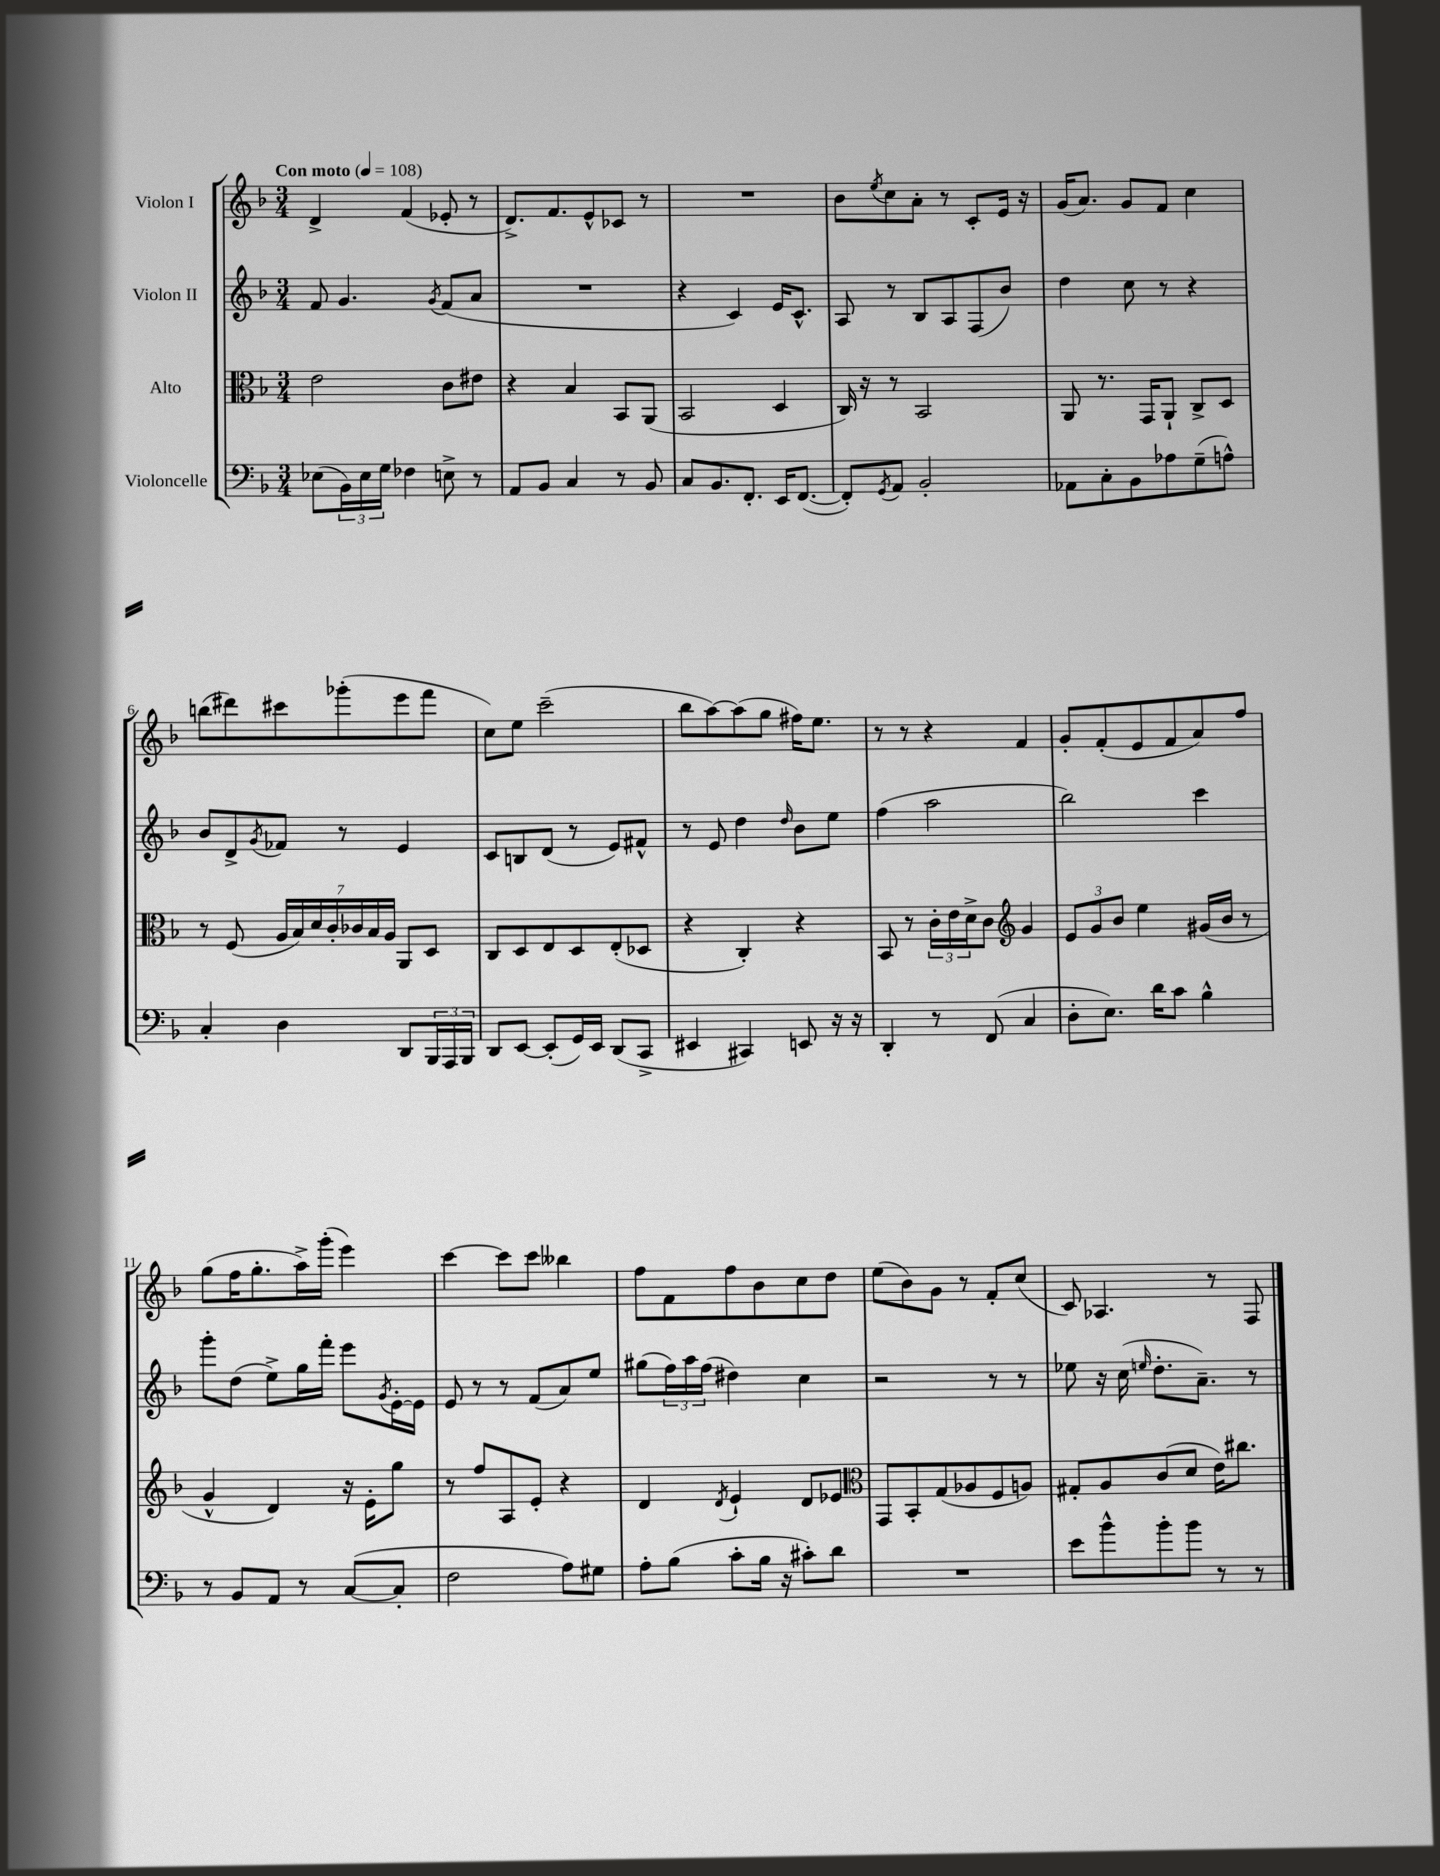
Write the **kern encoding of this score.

**kern	**kern	**kern	**kern
*part4	*part3	*part2	*part1
*staff4	*staff3	*staff2	*staff1
*I"Violoncelle	*I"Alto	*I"Violon II	*I"Violon I
*clefF4	*clefC3	*clefG2	*clefG2
*k[b-]	*k[b-]	*k[b-]	*k[b-]
*M3/4	*M3/4	*M3/4	*M3/4
*MM108	*MM108	*MM108	*MM108
=1	=1	=1	=1
!	!	!	!LO:TX:a:B:t=Con moto
(8E-X\L	2e\	8f/	4d^/
24BB-\L)	.	4.g/	.
24E-\	.	.	.
24G\JJ	.	.	.
4F-X\	.	.	(4f/
.	.	8qg/	.
8En^\	8c\L	(8f/L	8e-X'/
8r	8e#X\J	8a/J	8r
=2	=2	=2	=2
8AA/L	4r	2.r	8.d^/L)
8BB-/J	.	.	.
.	.	.	8.f/
4C/	4B-/	.	.
.	.	.	8e^^/
8r	8BB-/L	.	8c-X/J
8BB-/	(8AA/J	.	8r
=3	=3	=3	=3
8C/L	2BB-/	4r	2.r
8.BB-/	.	.	.
.	.	4c/)	.
8.FF'/J	.	.	.
16EE/KL	4D/	16e/KL	.
([8.FF/J	.	8.c^^/J	.
=4	=4	=4	=4
8FF'/L])	16C/)	8A/	8b-\L
.	16r	.	.
8qGG/	.	.	8qee/
8AA/J	8r	8r	8cc\
2BB-'/	2BB-/	8B-/L	8a'\J
.	.	8A/	8r
.	.	(8F/	8c'/L
.	.	8b-/J)	16e/Jk
.	.	.	16r
=5	=5	=5	=5
8AA-X\L	8AA/	4dd\	(16g/KL
.	.	.	8.a/J)
8C'\	8.r	.	.
8BB-\	.	8cc\	8g/L
.	16GG/KL	.	.
8A-X\	8AA`/J	8r	8f/J
(8G~\	8C^/L	4r	4cc\
8An^^\J)	8D/J	.	.
!!LO:LB:g=z
=6	=6	=6	=6
4C'/	8r	8b-/L	(8bbn\L
.	(8F/	8d^/	8ddd#X\)
.	.	8qg/	.
4D\	28A/LL	8f-X/J	8ccc#X\
.	28B-/)	.	.
.	28d/	.	.
.	28c'/	.	.
.	.	8r	(8ggg-X'\
.	28c-X/	.	.
.	28B-/	.	.
.	28A/JJ	.	.
8DD/L	8AA/L	4e/	8eee\
24BBB-/L	8D/J	.	8fff\J
24AAA/	.	.	.
24BBB-/JJ	.	.	.
=7	=7	=7	=7
8DD/L	8C/L	8c/L	8cc\L)
[8EE/J	8D/	8Bn/	8ee\J
(8EE'/L]	8E/	(8d/J	(2ccc~\
16GG/L)	8D/	8r	.
16EE/JJ	.	.	.
(8DD/L	(8E'/	8e/L)	.
8CC^/J	8D-X/J	8f#X^^/J	.
=8	=8	=8	=8
4EE#X/	4r	8r	8bb-\L
.	.	8e/	[8aa\)
4CC#X/)	4C'/)	4dd\	(8aa\]
.	.	.	8gg\J
.	.	16qqdd/	.
8EEn/	4r	8b-\L	16ff#X\KL)
.	.	.	8.ee\J
16r	.	8ee\J	.
16r	.	.	.
=9	=9	=9	=9
4DD'/	8BB-/	(4ff\	8r
.	8r	.	8r
8r	24c'\LL	2aa\	4r
.	24e\	.	.
.	24d^\J	.	.
(8FF/	8c\J	.	.
*	*clefG2	*	*
4C/	4g/	.	4f/
=10	=10	=10	=10
8D'\L	12e/L	2bb-\)	8g'/L
.	12g/	.	.
8.E\J)	.	.	(8f'/
.	12b-/J	.	.
.	4ee\	.	8e/
16d\KL	.	.	.
8c\J	.	.	8f/
4B-^^\	(16g#X/LL	4ccc\	8a/)
.	16b-/JJ	.	.
.	8r	.	8ff/J
!!LO:LB:g=z
=11	=11	=11	=11
8r	4g^^/	8ggg'\L	(8gg\L
8BB-/L	.	(8dd\J	16ff\K
.	.	.	8.gg'\
8AA/J	4d/)	8ee^\L)	.
8r	.	16gg\L	16aa^\L)
.	.	16fff'\JJ	(16ggg'\JJ
([8C/L	16r	8eee\L	4eee\)
.	16e'\KL	.	.
.	.	8qg/	.
8C'/J]	8gg\J	[16e'\L	.
.	.	16e\JJ]	.
=12	=12	=12	=12
2F\	8r	8e/	[4ccc\
.	8ff/L	8r	.
.	8A/	8r	8ccc\L]
.	8e'/J	(8f/L	8ccc\J
8A\L)	4r	8a/)	4bb--X\
8G#X\J	.	8ee/J	.
=13	=13	=13	=13
8A'\L	4d/	(8gg#X\L	8ff\L
(8B-\J	.	24ff\L)	8f\
.	.	24aa\	.
.	.	(24ff\JJ	.
.	8qd/	.	.
8c'\L	4e`/	4dd#X\)	8ff\
16B-\Jk	.	.	8b-\
16r	.	.	.
8c#X'\L)	8d/L	4cc\	8cc\
8d\J	8e-X/J	.	8dd\J
=14	=14	=14	=14
*	*clefC3	*	*
2.r	8GG/L	2r	(8ee\L
.	8BB-'/	.	8b-\)
.	(8G/	.	8g\J
.	8A-X/	.	8r
.	8F/	8r	8f'/L
.	8An/J)	8r	(8cc/J
=15	=15	=15	=15
8e\L	8G#X'/L	8ee-X\	8c/)
8b-^^\	8A/	16r	4.A-X/
.	.	(16cc\	.
.	.	16qqeen/	.
8b-'\	(8c/	8.dd'\L	.
8b-\J	8d/J	.	.
.	.	8.a~\J)	.
8r	16e\KL)	.	8r
.	8.cc#X\J	.	.
8r	.	8r	8F/
==	==	==	==
*-	*-	*-	*-
